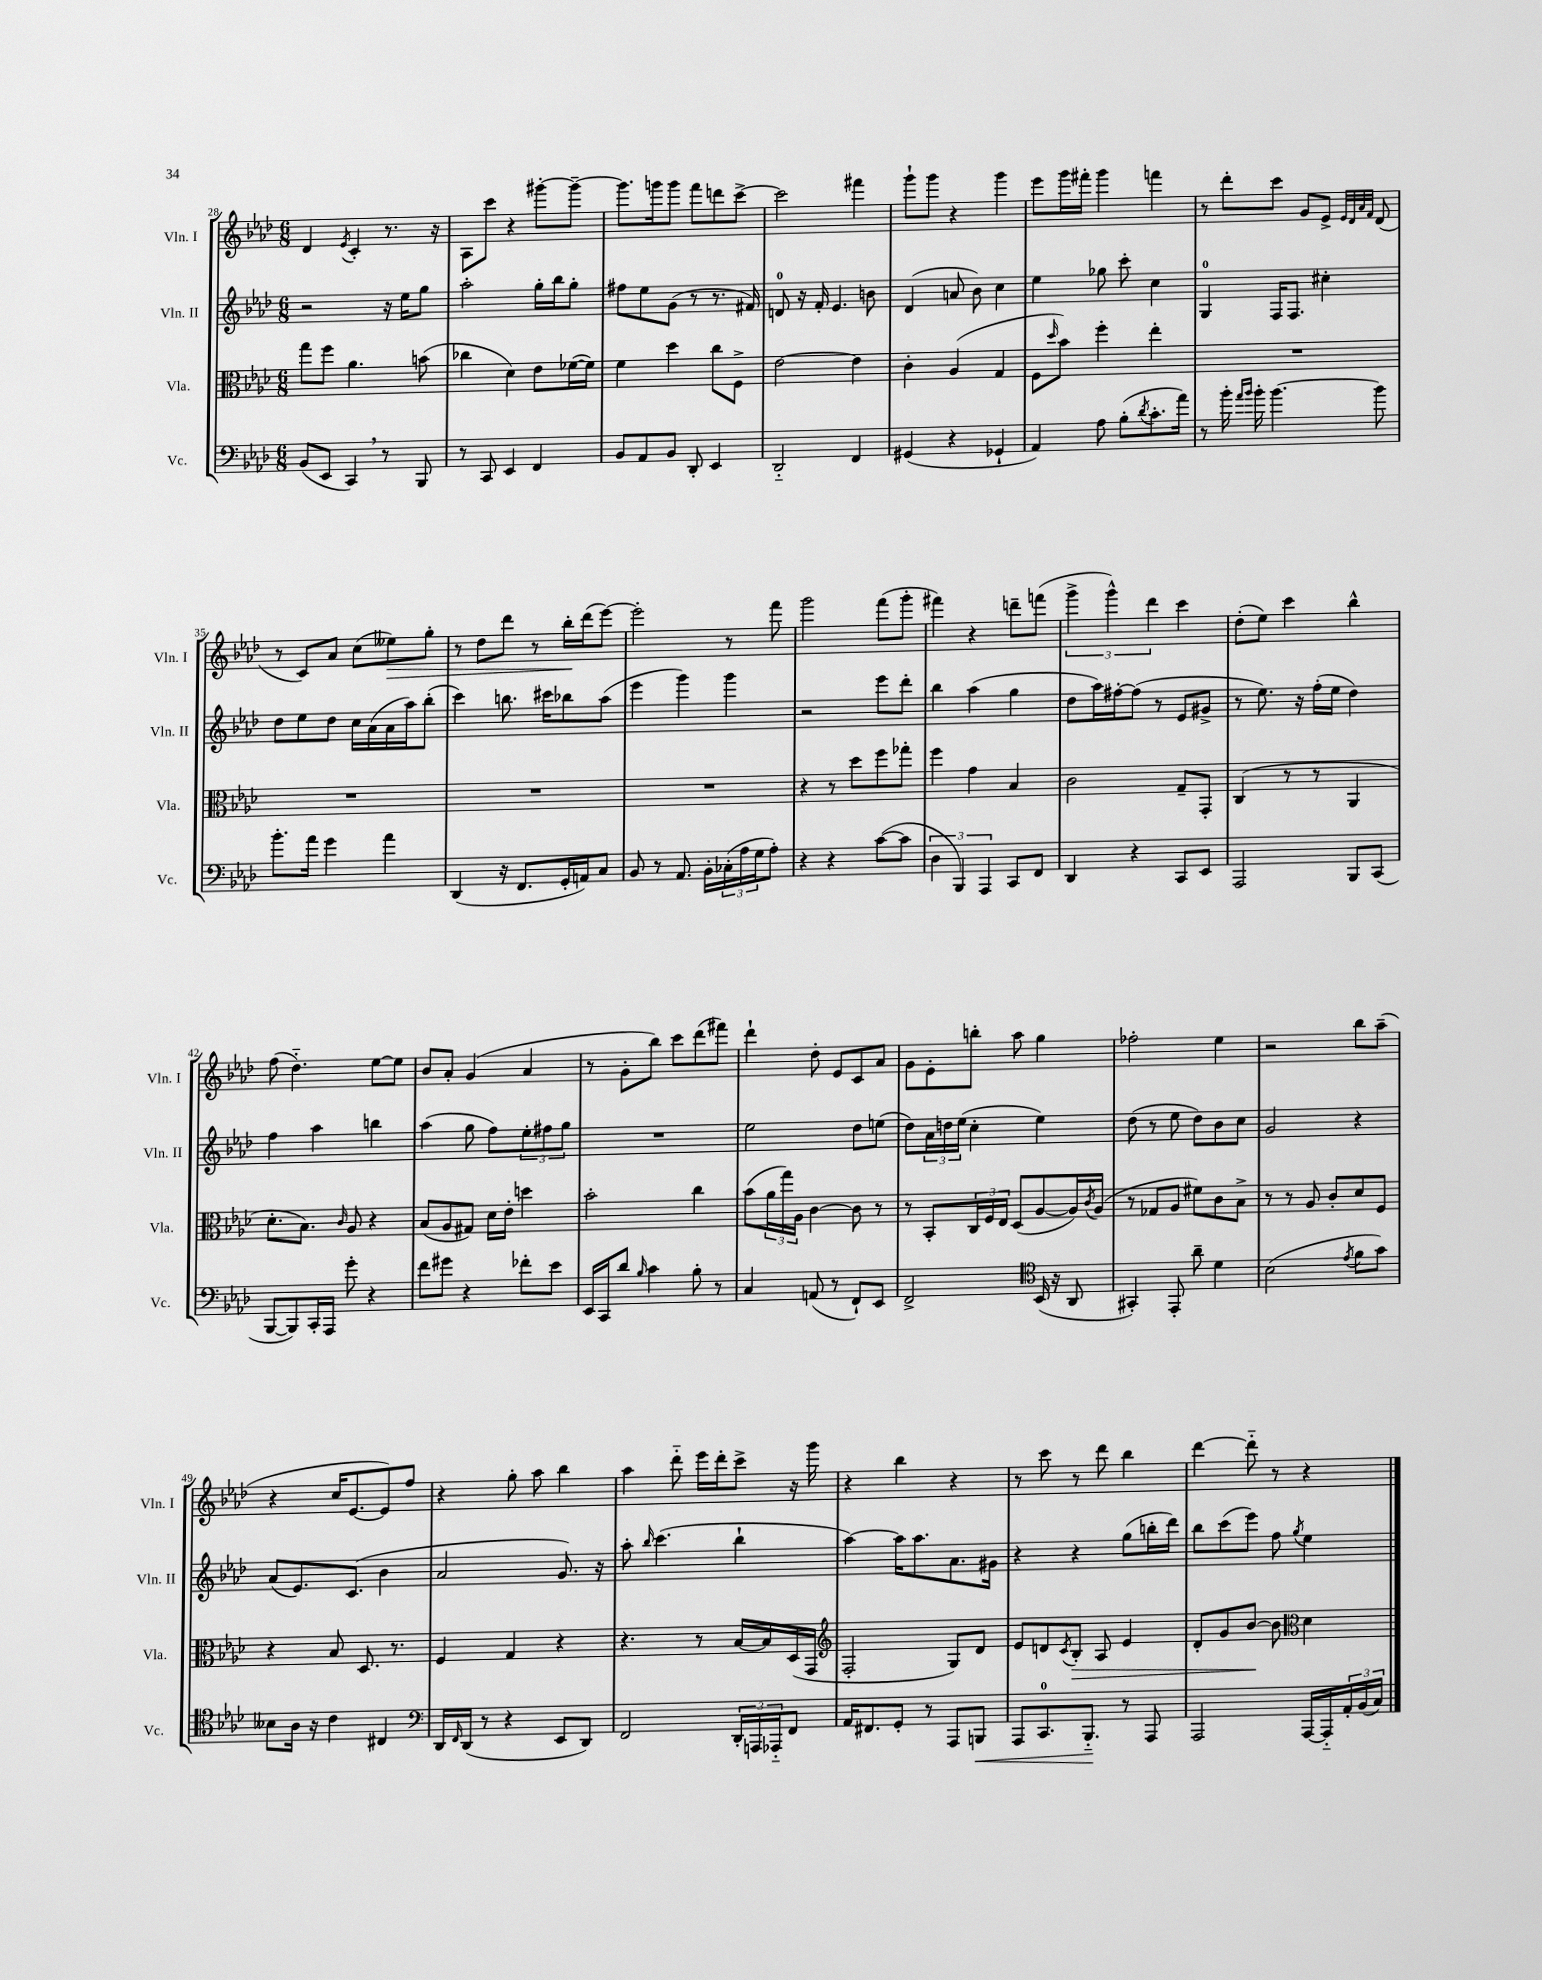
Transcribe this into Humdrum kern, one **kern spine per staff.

**kern	**dynam	**kern	**dynam	**kern	**kern	**dynam
*part4	*part4	*part3	*part3	*part2	*part1	*part1
*staff4	*staff4	*staff3	*staff3	*staff2	*staff1	*staff1
*I"Vc.	*	*I"Vla.	*	*I"Vln. II	*I"Vln. I	*
*I'Vc.	*	*I'Vla.	*	*I'Vln. II	*I'Vln. I	*
*clefF4	*	*clefC3	*	*clefG2	*clefG2	*
*k[b-e-a-d-]	*	*k[b-e-a-d-]	*	*k[b-e-a-d-]	*k[b-e-a-d-]	*
*M6/8	*	*M6/8	*	*M6/8	*M6/8	*
=28	=28	=28	=28	=28	=28	=28
(8BB-/L	.	8gg\L	.	2r	4d-/	.
8EE-/J	.	8ff\J	.	.	.	.
.	.	.	.	.	8qe-/	.
4CC,/)	.	4.a-\	.	.	4c'/	.
8r	.	.	.	16r	8.r	.
.	.	.	.	16ee-\KL	.	.
8BBB-/	.	(8bn\	.	8gg\J	.	.
.	.	.	.	.	16r	.
=29	=29	=29	=29	=29	=29	=29
8r	.	4cc-X\	.	2aa-'\	8A-\L	.
8CC/	.	.	.	.	8ccc\J	.
4EE-/	.	4d-\)	.	.	4r	.
4FF/	.	8e-\L	.	16gg'\LL	[8ggg#X'\L	.
.	.	.	.	16bb-\J	.	.
.	.	([16f-X\L	.	8gg'\J	8ggg#~\J_	.
.	.	16f-\JJ])	.	.	.	.
=30	=30	=30	=30	=30	=30	=30
8BB-/L	.	4f\	.	8ff#X\L	8.ggg#\L]	.
8AA-/	.	.	.	8ee-\	.	.
.	.	.	.	.	16gggn\k	.
8BB-/J	.	4dd-\	.	(8g\J	8ggg\J	.
8DD-'/	.	.	.	8r	8fff\L	.
4EE-/	.	8cc\L	.	8.r	8dddn\	.
.	.	8F^\J	.	.	[8ccc^\J	.
.	.	.	.	16f#X/)	.	.
=31	=31	=31	=31	=31	=31	=31
2DD-/	.	[2e-\	.	8dn/	2ccc\]	.
.	.	.	.	16r	.	.
.	.	.	.	16f'/	.	.
.	.	.	.	4.e-/	.	.
4FF/	.	4e-\]	.	.	4fff#X\	.
.	.	.	.	8bn\	.	.
=32	=32	=32	=32	=32	=32	=32
(4GG#X/	.	4c'\	.	(4d-/	8ggg`\L	.
.	.	.	.	.	8ggg\J	.
4r	.	(4A-/	.	8an/	4r	.
.	.	.	.	8b-\)	.	.
4GG-X`/	.	4G/	.	4cc\	4ggg\	.
=33	=33	=33	=33	=33	=33	=33
4AA-/)	.	8F\L	.	4ee-\	8eee-\L	.
.	.	16qqdd-/	.	.	.	.
.	.	8b-\J)	.	.	16ggg\L	.
.	.	.	.	.	16fff#X'\JJ	.
8A-\	.	4ff'\	.	8gg-X\	4ggg\	.
(8B-'\L	.	.	.	8ccc'\	.	.
8qd-/	.	.	.	.	.	.
8.c'\	.	4ee-'\	.	4cc\	4fffn\	.
16a-\Jk)	.	.	.	.	.	.
=34	=34	=34	=34	=34	=34	=34
8r	.	2.r	.	4G/	8r	.
16b-'\	.	.	.	.	8ddd-'\L	.
16qqa-/LL	.	.	.	.	.	.
16qqb-/JJ	.	.	.	.	.	.
16b-'\	.	.	.	.	.	.
[4.b-\	.	.	.	16F/KL	8ccc\J	.
.	.	.	.	8.F/J	.	.
.	.	.	.	.	8g/L	.
.	.	.	.	4cc#X'\	8e-^/J	.
.	.	.	.	.	32qqe-/LLL	.
.	.	.	.	.	32qqd-/	.
.	.	.	.	.	32qqa-/	.
.	.	.	.	.	32qqf/JJJ	.
8b-\]	.	.	.	.	(8d-/	.
!!LO:LB:g=z
=35	=35	=35	=35	=35	=35	=35
8.b-'\L	.	2.r	.	8dd-\L	8r	.
.	.	.	.	8ee-\	8c/L)	.
16a-\Jk	.	.	.	.	.	.
4g\	.	.	.	8dd-\J	8a-/J	.
.	.	.	.	16cc\LL	(8cc\L	.
.	.	.	.	(16a-\	.	.
!	!	!	!	!	!	!LO:HP:b
4a-\	.	.	.	16a-\	8ee--X\)	>
.	.	.	.	16aa-\J)	.	.
.	.	.	.	(8bb-'\J	8gg'\J	.
=36	=36	=36	=36	=36	=36	=36
(4DD-/	.	2.r	.	4ccc\)	8r	.
.	.	.	.	.	8dd-\L	.
16r	.	.	.	8.bbn\	8ddd-\J	.
8.FF/L	.	.	.	.	.	.
.	.	.	.	.	8r	.
.	.	.	.	16ccc#X\KL	.	.
16GG'/L	.	.	.	8bb-X\	16bb-'\LL	.
16AAn/J)	.	.	.	.	(16ddd-\J	]
8C/J	.	.	.	(8aa-\J	[8eee-\J)	.
=37	=37	=37	=37	=37	=37	=37
8BB-/	.	2.r	.	4eee-\	2eee-'\]	.
8r	.	.	.	.	.	.
8.AA-/	.	.	.	4ggg\)	.	.
16BB-'\LL	.	.	.	.	.	.
(24C-X'\	.	.	.	4ggg\	8r	.
24A-\	.	.	.	.	.	.
24G\J	.	.	.	.	.	.
8A-'\J)	.	.	.	.	8fff\	.
=38	=38	=38	=38	=38	=38	=38
4r	.	4r	.	2r	2ggg\	.
4r	.	8r	.	.	.	.
.	.	8dd-\L	.	.	.	.
([8c\L	.	8ff\	.	8eee-\L	(8fff\L	.
8c\J]	.	8gg-X'\J	.	8ddd-'\J	8ggg'\J	.
=39	=39	=39	=39	=39	=39	=39
6D-\	.	4ff\	.	4bb-\	4fff#X\)	.
6BBB-/)	.	.	.	.	.	.
.	.	4g\	.	(4aa-\	4r	.
6AAA-/	.	.	.	.	.	.
8CC/L	.	4B-/	.	4gg\	8dddn~\L	.
8FF/J	.	.	.	.	(8fffn\J	.
=40	=40	=40	=40	=40	=40	=40
4DD-/	.	2c\	.	8dd-\L	6ggg^\	.
.	.	.	.	16aa-\L)	.	.
.	.	.	.	.	6ggg^^\)	.
.	.	.	.	[16ff#X'\J	.	.
4r	.	.	.	(8ff#\J]	.	.
.	.	.	.	.	6ddd-\	.
.	.	.	.	8r	.	.
8CC/L	.	8G~/L	.	8e-/L	4ccc\	.
8EE-/J	.	8GG'/J	.	8g#X^/J	.	.
=41	=41	=41	=41	=41	=41	=41
2AAA-/	.	(4C/	.	8r	(8dd-'\L	.
.	.	.	.	8.ee-\)	8ee-\J)	.
.	.	8r	.	.	4ccc\	.
.	.	.	.	16r	.	.
.	.	8r	.	(16ff'\LL	.	.
.	.	.	.	16ee-\JJ	.	.
8BBB-/L	.	4AA-/	.	4dd-\)	4bb-^^\	.
(8CC/J	.	.	.	.	.	.
!!LO:LB:g=z
=42	=42	=42	=42	=42	=42	=42
[8BBB-/L	.	8.d-'\L	.	4ff\	(8ff\	.
8BBB-/])	.	.	.	.	4.dd-\)	.
.	.	8.B-\J)	.	.	.	.
16CC'/L	.	.	.	4aa-\	.	.
16AAA-/JJ	.	.	.	.	.	.
.	.	16qqc/	.	.	.	.
8g'\	.	8A-/	.	.	.	.
4r	.	4r	.	4bbn\	[8ee-\L	.
.	.	.	.	.	8ee-\J]	.
=43	=43	=43	=43	=43	=43	=43
8f\L	.	(8B-/L	.	(4aa-\	8b-/L	.
8g#X\J	.	8A-/	.	.	8a-'/J	.
4r	.	8G#X/J)	.	8gg\	(4g/	.
.	.	16d-\LL	.	8ff\L)	.	.
.	.	16e-'\JJ	.	.	.	.
8f-X'\L	.	4ddn\	.	12ee-'\	4a-/	.
.	.	.	.	12ff#X\	.	.
8e-\J	.	.	.	.	.	.
.	.	.	.	12gg\J	.	.
=44	=44	=44	=44	=44	=44	=44
16EE-/LL	.	2b-'\	.	2.r	8r	.
16CC/J	.	.	.	.	.	.
8d-/J	.	.	.	.	8g'\L	.
16qqB-/	.	.	.	.	.	.
4c\	.	.	.	.	8bb-\J)	.
.	.	.	.	.	8ccc\L	.
8B-'\	.	4cc\	.	.	(8ddd-\	.
8r	.	.	.	.	8fff#X\J)	.
=45	=45	=45	=45	=45	=45	=45
4C/	.	(8b-\L	.	2ee-\	4ddd-`\	.
.	.	24a-\L	.	.	.	.
.	.	24gg\)	.	.	.	.
.	.	24A-\JJ	.	.	.	.
(8AAn/	.	[4c\	.	.	8dd-'\	.
8r	.	.	.	.	8e-/L	.
8FF`/L)	.	8c\]	.	8dd-\L	8c/	.
8EE-/J	.	8r	.	(8een\J	8a-/J	.
=46	=46	=46	=46	=46	=46	=46
2FF^/	.	8r	.	8dd-\L)	8g\L	.
.	.	8BB-'/L	.	24a-\L	8e-'\	.
.	.	.	.	24ddn\	.	.
.	.	.	.	(24ee-\JJ	.	.
.	.	24C/L	.	4cc'\	8bbn'\J	.
.	.	24F/	.	.	.	.
.	.	24E-/JJ	.	.	.	.
.	.	(8D-/L	.	.	8aa-\	.
*clefC4	*	*	*	*	*	*
(16BB-/	.	[8A-/	.	4ee-\)	4gg\	.
16r	.	.	.	.	.	.
8AA-/	.	16A-/L])	.	.	.	.
.	.	8qc/	.	.	.	.
.	.	(16A-/JJ	.	.	.	.
=47	=47	=47	=47	=47	=47	=47
4GG#X'/)	.	8r	.	(8dd-\	2ff-X'\	.
.	.	8G-X/L	.	8r	.	.
8EE-'/	.	8A-/J	.	8ee-\	.	.
8a-~\	.	8f#X\L)	.	8dd-\L)	.	.
4d-\	.	8c\	.	8b-\	4ee-\	.
.	.	8B-^\J	.	8cc\J	.	.
=48	=48	=48	=48	=48	=48	=48
(2B-\	.	8r	.	2g/	2r	.
.	.	8r	.	.	.	.
.	.	8A-/	.	.	.	.
.	.	8c'/L	.	.	.	.
8qe-/	.	.	.	.	.	.
8f\L	.	8d-/	.	4r	8bb-\L	.
8g\J)	.	8F/J	.	.	(8aa-~\J	.
!!LO:LB:g=z
=49	=49	=49	=49	=49	=49	=49
8B--X\L	.	4r	.	(8a-/L	4r	.
16A-\Jk	.	.	.	8.e-/)	.	.
16r	.	.	.	.	.	.
4c\	.	8B-/	.	.	16cc/KL	.
.	.	.	.	(8.c/J	[8.e-/	.
.	.	8.D-/	.	.	.	.
4C#X/	.	.	.	4b-\	8e-/])	.
.	.	8.r	.	.	.	.
.	.	.	.	.	8ff/J	.
=50	=50	=50	=50	=50	=50	=50
*clefF4	*	*	*	*	*	*
16DD-/LL	.	4F/	.	2a-/	4r	.
16qqFF/	.	.	.	.	.	.
(16DD-/JJ	.	.	.	.	.	.
8r	.	.	.	.	.	.
4r	.	4G/	.	.	8gg'\	.
.	.	.	.	.	8aa-\	.
8EE-/L	.	4r	.	8.g/)	4bb-\	.
8DD-/J)	.	.	.	.	.	.
.	.	.	.	16r	.	.
=51	=51	=51	=51	=51	=51	=51
2FF/	.	4.r	.	8aa-'\	4aa-\	.
.	.	.	.	16qqbb-/	.	.
.	.	.	.	(4.ccc\	.	.
.	.	.	.	.	8ddd-\	.
.	.	8r	.	.	16eee-\LL	.
.	.	.	.	.	16ddd-'\J	.
24DD-'/LL	.	[16B-/LL	.	4bb-`\	8ccc^\J	.
24AAAn/	.	.	.	.	.	.
.	.	16B-/]	.	.	.	.
24AAA-X/J	.	.	.	.	.	.
8FF/J	.	(16D-/	.	.	16r	.
.	.	16GG/JJ	.	.	16ggg\	.
=52	=52	=52	=52	=52	=52	=52
*	*	*clefG2	*	*	*	*
16AA-/KL	.	2F'/	.	[4aa-\)	4r	.
8.FF#X/	.	.	.	.	.	.
8GG'/J	.	.	.	16aa-\KL]	4bb-\	.
.	.	.	.	8.aa-\	.	.
8r	.	.	.	.	.	.
8AAA-/L	.	8G/L)	.	8.a-\	4r	.
!	!LO:HP:b	!	!	!	!	!
8BBBn/J	<	8d-/J	.	.	.	.
.	.	.	.	16g#X\Jk	.	.
=53	=53	=53	=53	=53	=53	=53
8AAA-/L	.	8e-/L	.	4r	8r	.
8.CC/	.	8dn/	.	.	8ccc\	.
.	.	8qc/	.	.	.	.
!	!	!	!LO:HP:b	!	!	!
.	.	8B-'/J	>	4r	8r	.
8.BBB-/J	.	.	.	.	.	.
.	.	8A-/	.	.	8ddd-\	.
8r	[	4e-/	.	(8gg\L	4bb-\	.
8AAA-/	.	.	.	16bbn'\L	.	.
.	.	.	.	16ddd-\JJ)	.	.
=54	=54	=54	=54	=54	=54	=54
2AAA-/	.	8d-'/L	.	8bb-\L	[4ddd-\	.
.	.	8g/	.	(8ccc\	.	.
.	.	[8b-/J	.	8eee-\J)	8ddd-\]	.
.	.	8b-\]	]	8ff\	8r	.
*	*	*clefC3	*	*	*	*
.	.	.	.	8qgg/	.	.
[16AAA-/LL	.	4d-\	.	4ee-\	4r	.
16AAA-/]	.	.	.	.	.	.
24AA-'/	.	.	.	.	.	.
(24BB-/	.	.	.	.	.	.
24C/JJ)	.	.	.	.	.	.
==	==	==	==	==	==	==
*-	*-	*-	*-	*-	*-	*-
